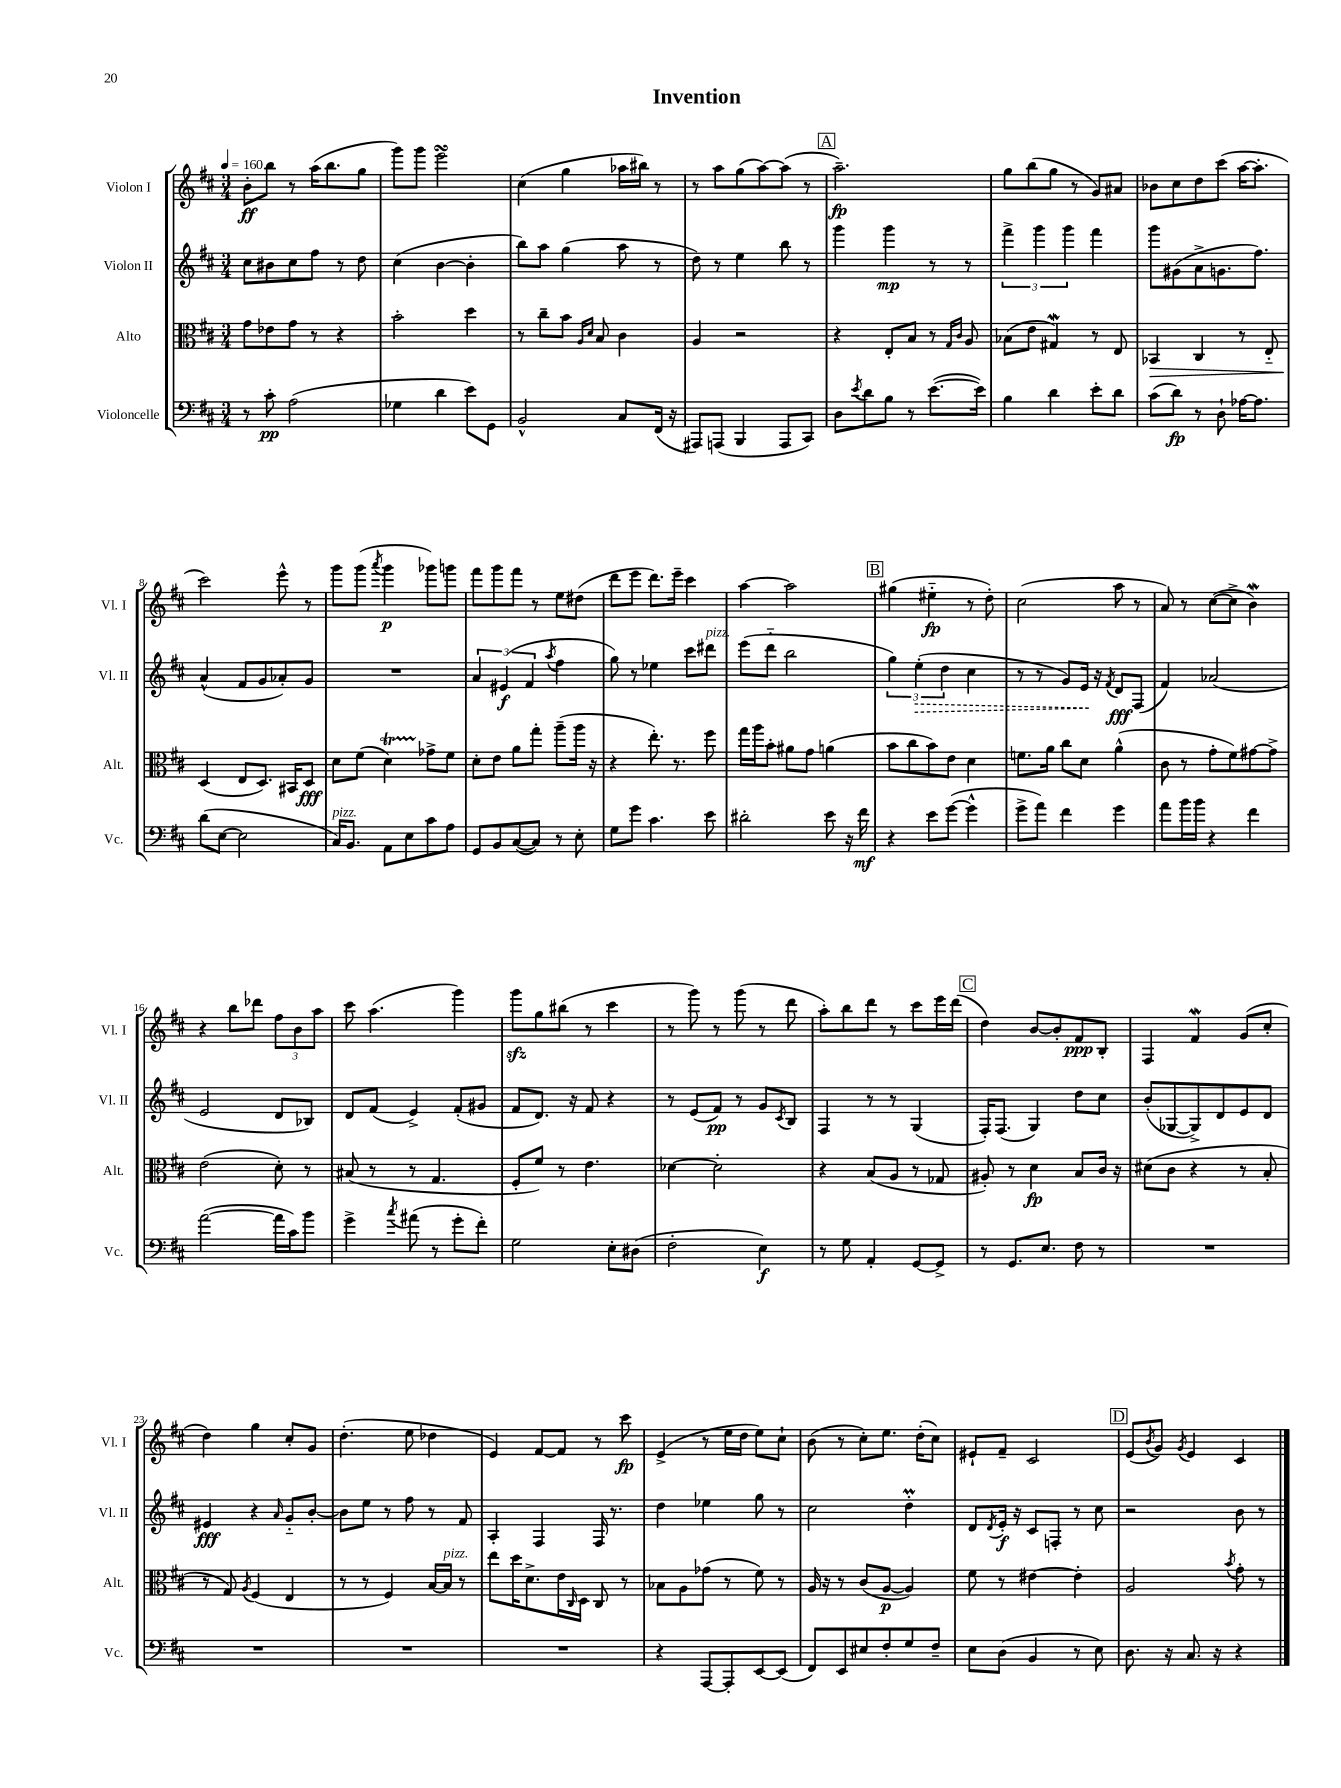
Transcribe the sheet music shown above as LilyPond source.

\header { title = "Invention" }
<<
\new StaffGroup <<
\new Staff = "s0" \with { instrumentName = "Violon I" shortInstrumentName = "Vl. I" } {
    \clef treble \key d \major \numericTimeSignature \time 3/4 \tempo 4 = 160
    b'8-.\ff b''8 r8 a''16( b''8. g''8 |
    g'''8) g'''8 e'''2\turn |
    cis''4( g''4 aes''16 bis''16) r8 |
    r8 a''8 g''8( a''8~) a''8( r8 |
    \mark \markup { \box "A" } a''2.--\fp) |
    g''8 b''8( g''8 r8 g'8) ais'8 |
    bes'8 cis''8 d''8 cis'''8( a''16~ a''8.-. |
    cis'''2) e'''8-^ r8 |
    g'''8 g'''8( \acciaccatura { a'''8 } g'''4\p ges'''8) g'''8 |
    fis'''8 g'''8 fis'''8 r8 e''8 dis''8( |
    d'''8 e'''8 d'''8.) e'''16-- cis'''4 |
    a''4~ a''2 |
    \mark \markup { \box "B" } gis''4( eis''4-_\fp r8 d''8-.) |
    cis''2( a''8 r8 |
    a'8) r8 cis''8~( cis''8-> b'4\mordent) |
    r4 b''8 des'''8 \tuplet 3/2 { fis''8 b'8 a''8 } |
    cis'''8 a''4.( g'''4) |
    g'''8\sfz g''8 bis''8( r8 cis'''4 |
    r8 g'''8) r8 g'''8( r8 d'''8 |
    a''8-.) b''8 d'''8 r8 cis'''8 e'''16 d'''16( |
    \mark \markup { \box "C" } d''4) b'8~ b'8-. fis'8\ppp b8-. |
    fis4 fis'4\mordent g'8( cis''8-. |
    d''4) g''4 cis''8-. g'8 |
    d''4.-.( e''8 des''4 |
    e'4) fis'8~ fis'8 r8 cis'''8\fp |
    e'4->( r8 e''16 d''16 e''8) cis''8-! |
    b'8( r8 cis''8-.) e''8. d''16-.( cis''8) |
    eis'8-! fis'8-- cis'2 |
    \mark \markup { \box "D" } e'8( \acciaccatura { b'8 } g'8) \acciaccatura { g'8 } e'4 cis'4 \bar "|." |
}
\new Staff = "s1" \with { instrumentName = "Violon II" shortInstrumentName = "Vl. II" } {
    \clef treble \key d \major \numericTimeSignature \time 3/4
    cis''8 bis'8 cis''8 fis''8 r8 d''8 |
    cis''4( b'4~ b'4-. |
    b''8) a''8 g''4( a''8 r8 |
    d''8) r8 e''4 b''8 r8 |
    \mark \markup { \box "A" } g'''4 g'''4\mp r8 r8 |
    \tuplet 3/2 { fis'''4-> g'''4 g'''4 } fis'''4 |
    g'''8 gis'8( a'8-> g'8. fis''8.) |
    a'4-^( fis'8 g'8 aes'8-.) g'8 |
    R2. |
    \tuplet 3/2 { a'4 eis'4\f( fis'4 } \acciaccatura { a''8 } fis''4 |
    g''8) r8 ees''4 cis'''8 dis'''8^\markup { \italic "pizz." } |
    e'''8( d'''8-_ b''2 |
    \mark \markup { \box "B" } \tuplet 3/2 { g''4) \once \override Hairpin.style = #'dashed-line e''4-.\>( d''4 } cis''4 |
    r8 r8 g'8) e'16\! r16 \acciaccatura { fis'8 } d'8\fff fis8( |
    fis'4) aes'2( |
    e'2 d'8 bes8) |
    d'8 fis'8( e'4->) fis'8-.( gis'8 |
    fis'8 d'8.) r16 fis'8 r4 |
    r8 e'8( fis'8\pp) r8 g'8 \acciaccatura { cis'8 } b8 |
    fis4 r8 r8 g4( |
    \mark \markup { \box "C" } fis16-.) fis8.( g4) d''8 cis''8 |
    b'8-.( ges8~ ges8->) d'8 e'8 d'8 |
    eis'4\fff r4 \grace { a'16 } g'8-_ b'8~-. |
    b'8 e''8 r8 fis''8 r8 fis'8 |
    a4-. fis4 fis16 r8. |
    d''4 ees''4 g''8 r8 |
    cis''2 d''4-.\prall |
    d'8 \acciaccatura { d'8 } e'16-.\f r16 cis'8 f8-. r8 cis''8 |
    \mark \markup { \box "D" } r2 b'8 r8 \bar "|." |
}
\new Staff = "s2" \with { instrumentName = "Alto" shortInstrumentName = "Alt." } {
    \clef alto \key d \major \numericTimeSignature \time 3/4
    g'8 ees'8 g'8 r8 r4 |
    b'2-. d''4 |
    r8 cis''8-- b'8 \grace { a16 d'16 } b8 cis'4 |
    a4 r2 |
    \mark \markup { \box "A" } r4 e8-. b8 r8 \grace { g16 cis'16 } a8 |
    bes8( e'8 gis4\mordent) r8 e8 |
    bes,4\> cis4 r8 e8-_ |
    d4\!( e8 d8.) bis,16 d8\fff |
    d'8 fis'8( d'4\startTrillSpan) ges'8->\stopTrillSpan fis'8 |
    d'8-. e'8 a'8 g''8-. a''8--( a''16 r16 |
    r4 e''8.-.) r8. fis''8 |
    g''16 a''16 b'8-. ais'8 g'8 a'4( |
    \mark \markup { \box "B" } b'8 cis''8 b'8) e'8 d'4 |
    f'8. a'16 cis''8 d'8 a'4-^( |
    cis'8 r8 g'8-. fis'8) gis'8~ gis'8-> |
    e'2( d'8-.) r8 |
    bis8( r8 r8 g4. |
    fis8-. fis'8) r8 e'4. |
    des'4~ des'2-. |
    r4 b8( a8 r8 ges8 |
    \mark \markup { \box "C" } ais8-.) r8 d'4\fp b8 cis'16 r16 |
    dis'8( cis'8 r4 r8 b8-. |
    r8 g8) \acciaccatura { a8 } fis4( e4 |
    r8 r8 fis4) b16~ b16^\markup { \italic "pizz." } r8 |
    e''8 d''16 d'8.-> e'16 \grace { cis16 } d16 cis8 r8 |
    bes8 a8 ges'8( r8 fis'8) r8 |
    a16 r16 r8 cis'8( a8~\p a4) |
    fis'8 r8 eis'4~ eis'4-. |
    \mark \markup { \box "D" } a2 \acciaccatura { b'8 } g'8-. r8 \bar "|." |
}
\new Staff = "s3" \with { instrumentName = "Violoncelle" shortInstrumentName = "Vc." } {
    \clef bass \key d \major \numericTimeSignature \time 3/4
    r8 cis'8-.\pp a2( |
    ges4 d'4 e'8) g,8 |
    b,2-^ cis8 fis,16( r16 |
    ais,,8) a,,8( b,,4 a,,8 cis,8) |
    \mark \markup { \box "A" } d8 \acciaccatura { e'8 } d'8 b8 r8 e'8.~( e'16) |
    b4 d'4 e'8-. d'8 |
    cis'8( d'8\fp) r8 d8-! aes16~ aes8. |
    d'8( e8~ e2 |
    cis16^\markup { \italic "pizz." }) b,8. a,8 e8 cis'8 a8 |
    g,8 b,8 cis8~( cis8) r8 e8-. |
    g8 g'8 cis'4. e'8 |
    dis'2-. e'8 r16 fis'16\mf |
    \mark \markup { \box "B" } r4 e'8 g'8~( g'4-^ |
    g'8-> a'8) fis'4 g'4 |
    a'8 b'16 b'16 r4 fis'4 |
    a'2~( a'16 cis'16) b'8 |
    g'4-> \acciaccatura { cis''8 } ais'8( r8 g'8-. fis'8-.) |
    g2 e8-. dis8( |
    fis2-. e4\f) |
    r8 g8 a,4-. g,8~ g,8-> |
    \mark \markup { \box "C" } r8 g,8. e8. fis8 r8 |
    R2. |
    R2. |
    R2. |
    R2. |
    r4 a,,8~ a,,8-. e,8~ e,8( |
    fis,8) e,8 eis8 fis8-. g8 fis8-- |
    e8 d8( b,4 r8 e8) |
    \mark \markup { \box "D" } d8. r16 cis8. r16 r4 \bar "|." |
}
>>
>>
